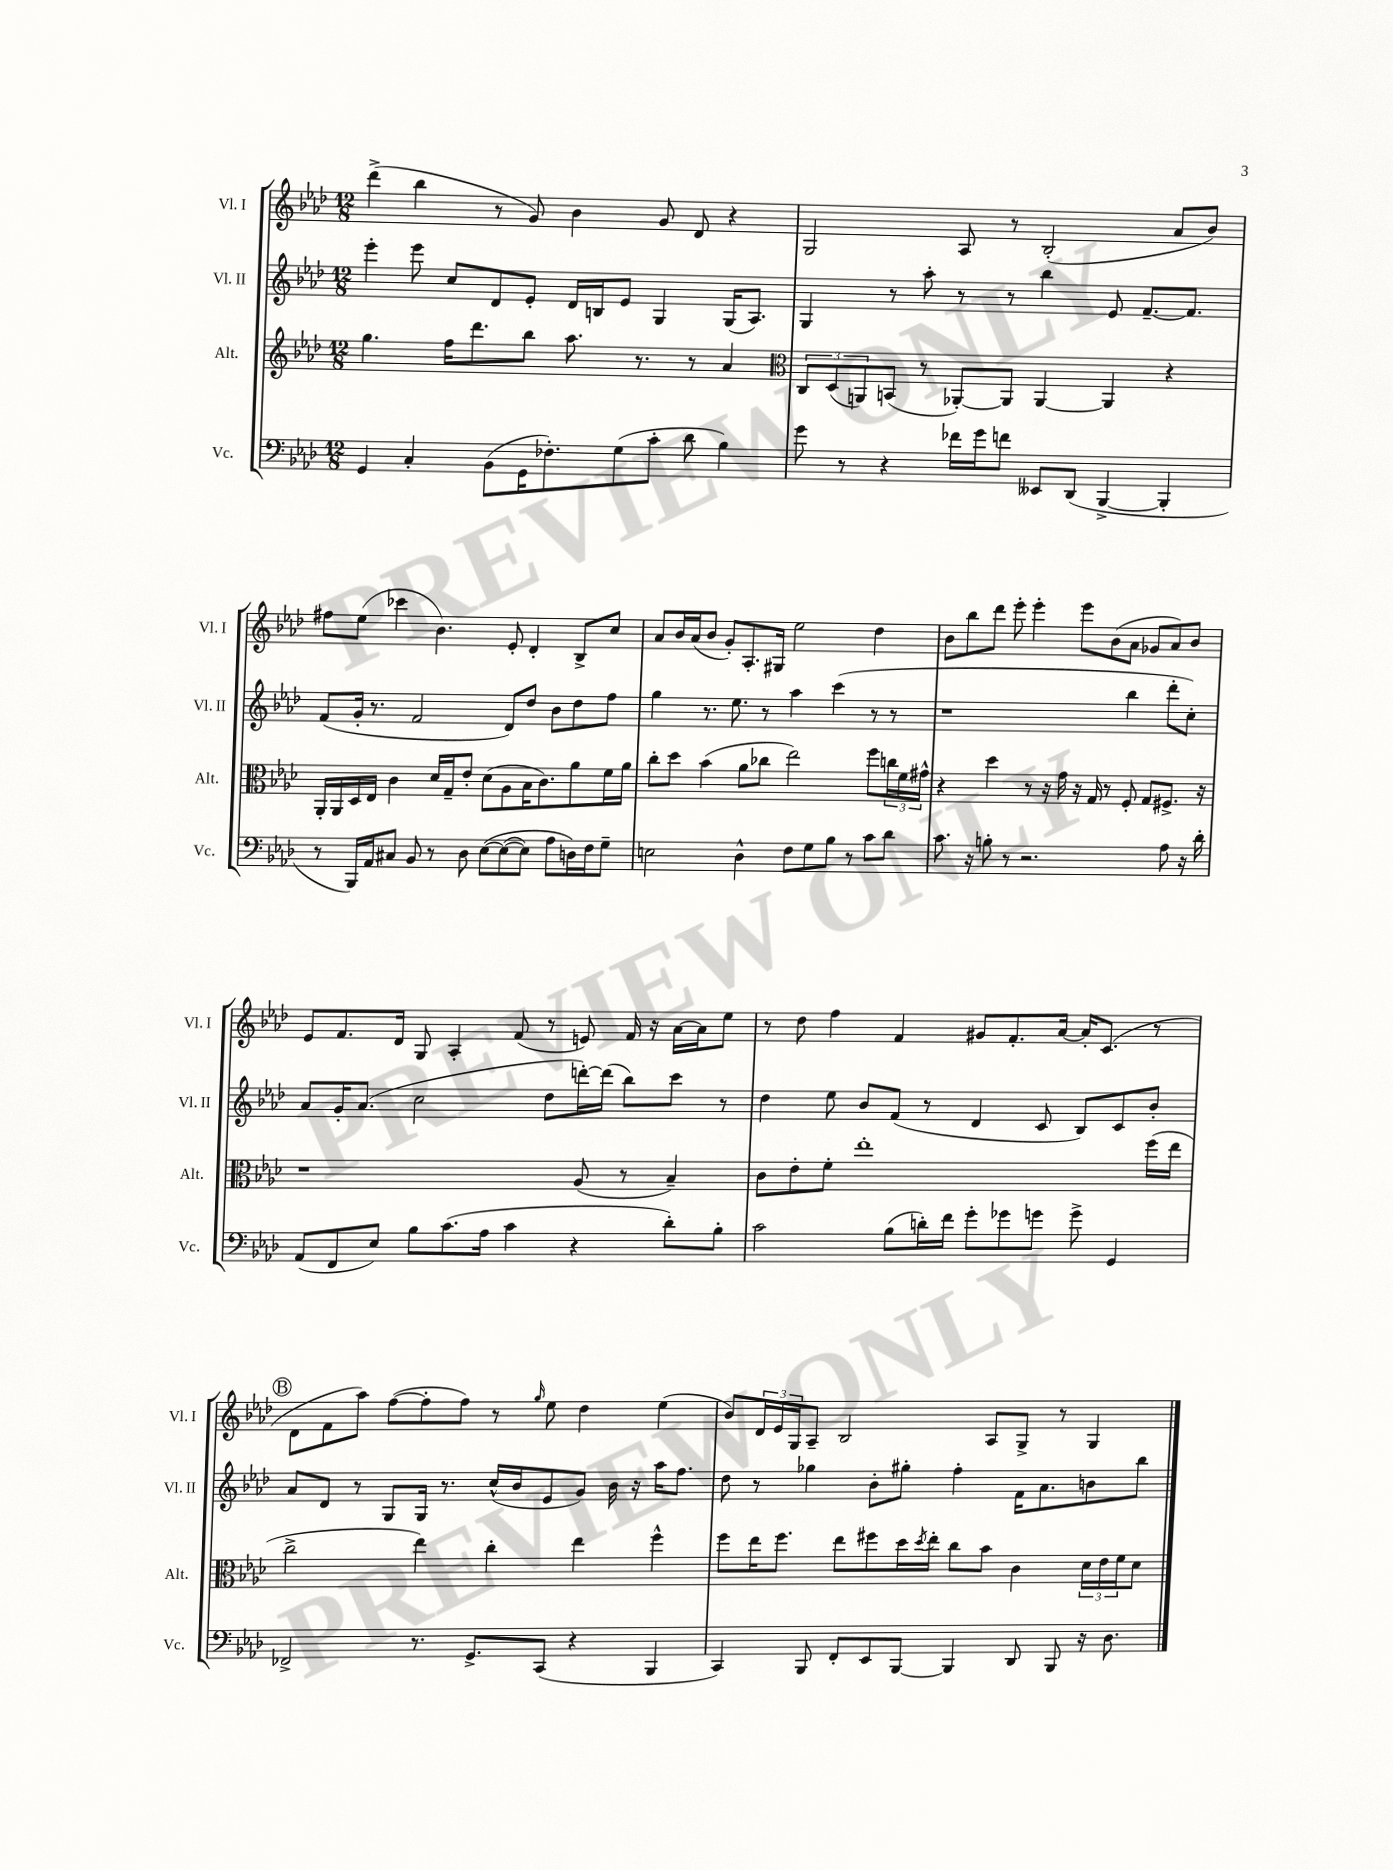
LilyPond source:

<<
\new StaffGroup <<
\new Staff = "s0" \with { instrumentName = "Vl. I" shortInstrumentName = "Vl. I" } {
    \clef treble \key aes \major \numericTimeSignature \time 12/8
    des'''4->( bes''4 r8 g'8) bes'4 g'8 des'8 r4 |
    g2 aes8 r8 bes2-.( aes'8 bes'8) |
    fis''8 ees''8( ces'''4 bes'4.) ees'8-. des'4-. bes8-> c''8 |
    aes'8 bes'16 aes'16( bes'8 g'8-.) aes8.-. gis16 ees''2 des''4 |
    bes'8 bes''8 des'''8 ees'''8-. ees'''4-. ees'''8 bes'8( aes'8 ges'8 aes'8) bes'8 |
    ees'8 f'8. des'16 g8 aes4-. f'8( r8 e'8) f'16 r16 aes'16~ aes'16 ees''8 |
    r8 des''8 f''4 f'4 gis'8 f'8.-. aes'16~ aes'16-. c'8.( r8 |
    \mark \markup { \circle "B" } des'8 f'8 aes''8) f''8~( f''8-. f''8) r8 \grace { g''16 } ees''8 des''4 ees''4( |
    bes'8) \tuplet 3/2 { des'16 ees'16 g16 } aes8-- bes2 aes8 g8-> r8 g4 \bar "|." |
}
\new Staff = "s1" \with { instrumentName = "Vl. II" shortInstrumentName = "Vl. II" } {
    \clef treble \key aes \major \numericTimeSignature \time 12/8
    ees'''4-. ees'''8 c''8 des'8 ees'8-. des'16 b16 ees'8 g4 g16( aes8.) |
    g4 r8 aes''8-. r8 r8 bes''4 ees'8 f'8.~-- f'8. |
    f'8( g'16-. r8. f'2 des'8) des''8 bes'8 des''8 f''8 |
    g''4 r8. ees''8. r8 aes''4 c'''4( r8 r8 |
    r1 bes''4 des'''8-. c''8-.) |
    aes'8 g'16-. aes'8.( c''2 des''8 d'''16~-.) d'''16( bes''8) c'''8 r8 |
    des''4 ees''8 bes'8 f'8( r8 des'4 c'8 bes8) c'8 bes'8-. |
    \mark \markup { \circle "B" } aes'8 des'8 r8 g8 g16 r8. c''16-^( bes'16 ees'8 g'8) bes'16 r16 aes''16 f''8. |
    des''8 r8 ges''4 bes'8-. gis''8-. f''4-. f'16 aes'8. b'8 bes''8 \bar "|." |
}
\new Staff = "s2" \with { instrumentName = "Alt." shortInstrumentName = "Alt." } {
    \clef treble \key aes \major \numericTimeSignature \time 12/8
    g''4. f''16 des'''8. bes''8 aes''8. r8. r8 aes'4 |
    \clef alto \tuplet 3/2 { c8 des8( a,8) } b,8( r8 aes,8~-.) aes,8 aes,4~ aes,4 r4 |
    aes,16-. aes,16 des16 ees16 c'4 des'16 g16-- ees'8-. des'8( aes8 bes16 c'8.) aes'8 f'16 aes'16 |
    c''8-. des''8 bes'4( aes'8 ces''8 ees''2) f''8 \tuplet 3/2 { c''16 f'16 gis'16-^ } |
    r4 des''4 r8 r16 g'16 r16 g16 r8 f8-. g8 fis8.-> r16 |
    r1 aes8( r8 bes4--) |
    c'8 ees'8-. f'8-. ees''1-. f''16( ees''16 |
    \mark \markup { \circle "B" } c''2-> ees''4) c''4-. ees''4 f''4-^ |
    f''8 ees''16 f''8. ees''8 fis''8 des''16 \acciaccatura { des''8 } ees''16-. c''8 bes'8 c'4 \tuplet 3/2 { des'16 ees'16 f'16 } des'8 \bar "|." |
}
\new Staff = "s3" \with { instrumentName = "Vc." shortInstrumentName = "Vc." } {
    \clef bass \key aes \major \numericTimeSignature \time 12/8
    g,4 c4-. bes,8( g,16 fes8.-.) g8( c'8-. des'8 bes4) |
    g'8 r8 r4 fes'16 g'16 f'8 eeses,8 des,8( bes,,4~-> bes,,4-. |
    r8 bes,,16) aes,16 cis8 bes,8 r8 des8 ees8~\( ees8~( ees8) aes8 d16\) f16 g8-- |
    e2 des4-^ f8 g8 bes8 r8 c'8 des'8 |
    c'8. r16 b8-. r8 r2. aes8 r16 des'16-. |
    aes,8( f,8 ees8) bes8 c'8.( aes16 c'4 r4 des'8-.) bes8-. |
    c'2 bes8( d'16-.) f'16 g'8-. ges'8 g'8 g'8-> g,4 |
    \mark \markup { \circle "B" } fes,2-> r8. g,8.-> c,8( r4 bes,,4 |
    c,4) bes,,8 f,8-. ees,8 bes,,8~ bes,,4 des,8 bes,,8 r16 des8. \bar "|." |
}
>>
>>
\layout { \context { \Score \remove "Bar_number_engraver" } }
